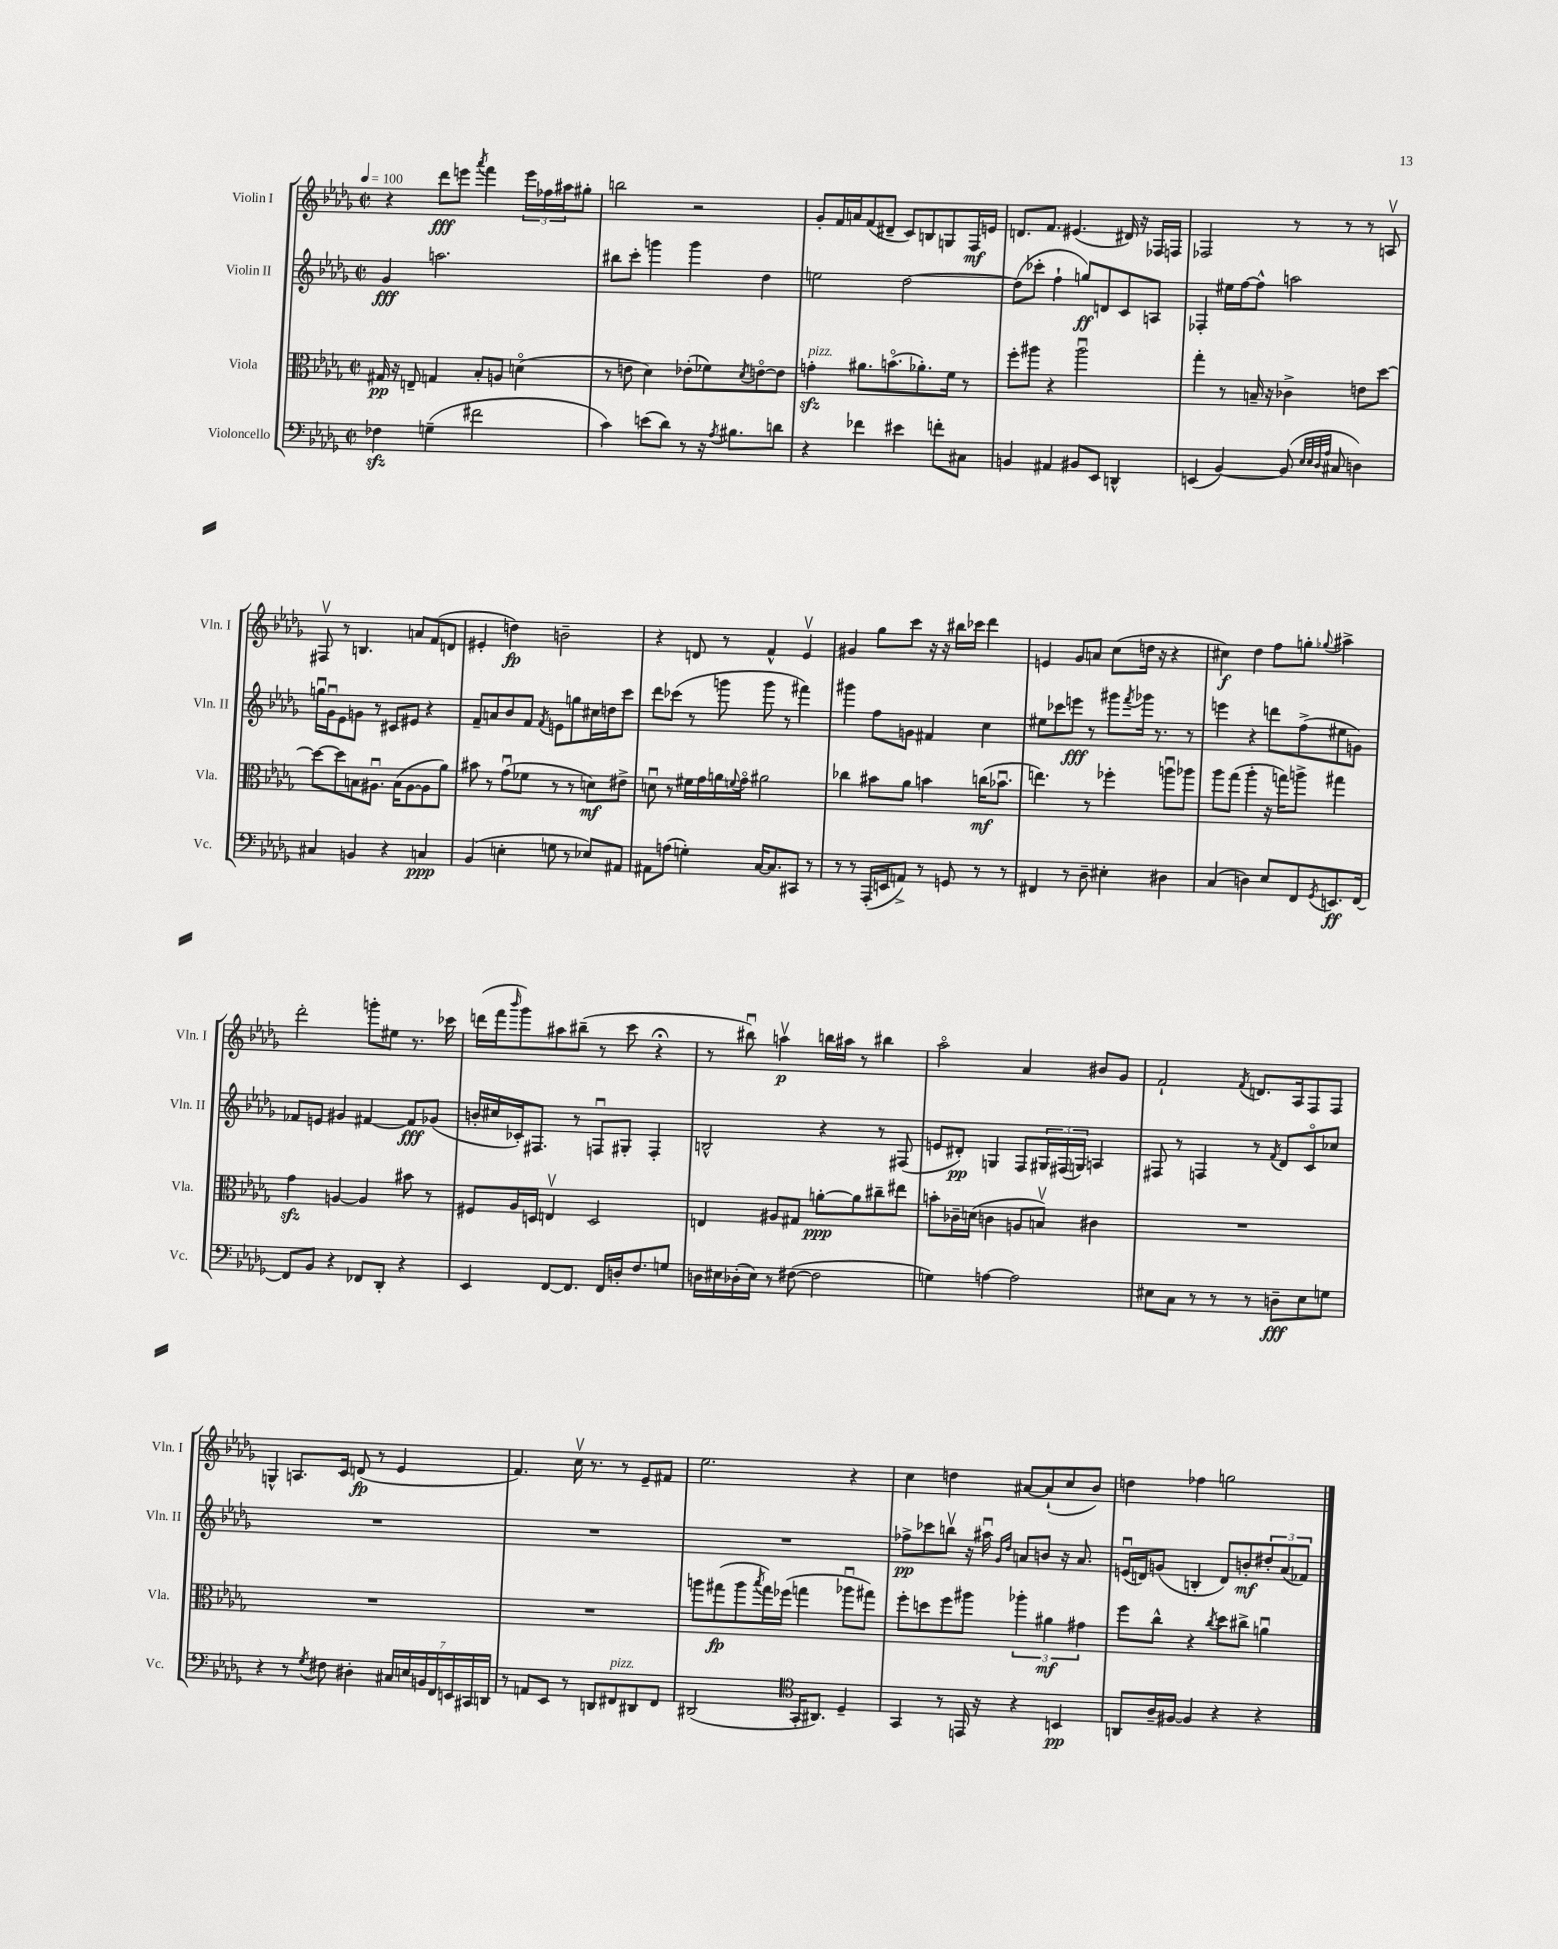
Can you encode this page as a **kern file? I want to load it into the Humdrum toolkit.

**kern	**kern	**kern	**kern
*staff4	*staff3	*staff2	*staff1
*clefF4	*clefC3	*clefG2	*clefG2
*k[b-e-a-d-g-]	*k[b-e-a-d-g-]	*k[b-e-a-d-g-]	*k[b-e-a-d-g-]
*M2/2	*M2/2	*M2/2	*M2/2
*met(c|)	*met(c|)	*met(c|)	*met(c|)
*MM100	*MM100	*MM100	*MM100
4F-\	16G#/	4g-/	4r
.	16r	.	.
.	8E~/	.	.
(4G~\	4G/	2.aa\	8ddd-\L
.	.	.	8eee\J
.	.	.	8qaaa-/
2f#\	8B-'/L	.	4fff\
.	8A/J	.	.
.	(4do\	.	24eee\LL
.	.	.	24ff-\
.	.	.	24aa#\J
.	.	.	8gg#'\J
=	=	=	=
4c\)	8r	8bb#\L	2bb\
.	8e\	8ccc'\J	.
(8e\L	4d-\)	4ggg\	.
8d-\J)	.	.	.
8r	(8e-'\L	4ggg\	2r
16r	8f-\)	.	.
8qA-/	.	.	.
8.B#\L	.	.	.
.	8qd-/	.	.
.	[8eo\	4dd-\	.
8d\J	8e\]J	.	.
=	=	=	=
4r	4g'\	2ee\	8g-'/L
.	.	.	16f/L
.	.	.	16a/J
4f-\	8.a#\L	.	(8f/
.	.	.	8d#~/J
.	(8.bo\	.	.
4e#\	.	[2dd-\	8c/L)
.	8.a-'\)	.	8B/
8f'\L	.	.	8G/
.	16f\Jk	.	.
8C#\J	8r	.	16F/L
.	.	.	16e/JJ
=	=	=	=
4BB/	8ff'\L	(8dd-\]L	8.d/L
.	8aa#\J	8ccc-'\J	.
.	.	.	8.f/J
4AA#/	4r	4ff`\	.
.	.	.	(4.e#/
8BB#/L	2aa#u\	8gg/L)	.
8EE-/J	.	8d/	.
4DD^^/	.	8c/	16d#/)
.	.	.	16r
.	.	8A/J	16F-/LL
.	.	.	16F/JJ
=	=	=	=
(4EE/	4gg-'\	4F-'/	2F-/
[4BB-/)	8r	16ee#\LL	.
.	.	[16ff\J	.
.	16B~/	8ff^^\]J	.
.	16r	.	.
(8BB-/]	4c-^\	2aa\	8r
32qqE-/LLL	.	.	.
32qqE-/	.	.	.
32qqD-/	.	.	.
32qqA-/JJJ	.	.	.
8C#/	.	.	8r
4D\)	8e\L	.	8r
.	[8dd-\J	.	8Av/
=	=	=	=
4C#/	8dd-\_L	16ggu\LL	8F#v/
.	.	16g-u\J	.
.	8dd-\]	8e-\	8r
4BB/	8B\	8g\J	4.B/
.	8.A#u\J	8r	.
4r	.	8c#/L	.
.	(16B\LK	.	.
.	[8A#\	8e#/J	8a/L
4C/	8A#\]	4r	(8f/
.	8a-\J)	.	8d/J
=	=	=	=
(4BB-/	8b#\	8f~/L	4e#'/
.	8r	8a/	.
4E'\	(8g-u\L	8b-/	4dd\)
.	8f-\J	8f/J	.
.	.	8qf/	.
8G\	8r	8e\L	2b~\
8r	8r	8gg\	.
8E-/L)	8d\L)	16cc#\L	.
.	.	16dd\J	.
8AA#/J	8e#^\J	8ccc\J	.
=	=	=	=
8AA#\L	8du\	8ddd-\L	4r
(8A\J	8r	(8ccc-\J	.
4G'\)	16f#\LL	8r	8d/
.	16g-\	.	.
.	16a\	8ggg\	8r
.	8qqf/	.	.
.	16g-o\JJ	.	.
[16C/LK	2a#\	8ggg\	4f^^/
8.C/]	.	.	.
.	.	8r	.
8CC#/J	.	4fff#\)	4e-v/
8r	.	.	.
=	=	=	=
8r	4cc-\	4ggg#\	4g#/
8r	.	.	.
(16AAA-'/LL	8b#\L	8ff\L	8gg-\L
16EE/J	.	.	.
8AA^/J)	8a-\J	8g\J	8ccc\J
8r	4b\	4f#/	16r
.	.	.	16r
8GG/	.	.	16bb#\LL
.	.	.	16ccc-\JJ
8r	(16cc\LK	4cc\	4ddd-\
.	8.b-u\J	.	.
8r	.	.	.
=	=	=	=
4FF#/	4.ee\)	8ee#\L	4e/
.	.	8ccc-\	.
8r	.	8eee\J	8g-/L
8D-~\	8r	8r	8a/J
4E#'\	4ff-'\	8ggg#\L	(8cc\L
.	.	8qfff/	.
.	.	16ggg-\Jk	16dd\Jk
.	.	8.r	16r
4D#\	8aau\L	.	4r
.	8aa-\J	8r	.
=	=	=	=
(4C/	8aa-\L	4eee\	4cc#\)
.	(8gg-\J	.	.
4D\)	4aa-'\	4r	4dd-\
8E-/L	16r	8ddd\L	8ff\L
.	16gg\LK)	.	.
8FF/	8aa^\J	(8ff^\	8gg'\J
8qGG-/	.	.	8qqgg-/
8.EE/	4gg#\	8ee#\	4aa#^\
.	.	8g\J)	.
[16FF/Jk	.	.	.
=	=	=	=
8FF/]L	4g-\	8f-/L	2ddd-'\
8BB-/J	.	8e/J	.
4r	[4A/	4g#/	.
8FF-/L	4A/]	[4f#/	8ggg'\L
8DD-'/J	.	.	8ee#\J
4r	8b#\	8f#/]L	8.r
.	8r	(8g-/J	.
.	.	.	16ccc-\
=	=	=	=
4EE-/	8F#/L	16b'/LL	(16ddd\LL
.	.	16cc#/	16fff\J
.	.	.	16qqbbb-/
.	16A-/L	16c-'/J)	8ggg-\)
.	16D/JJ	8.F#/J	.
[8FF/L	4Ev/	.	8aa#\
8.FF/]J	.	8r	(8bb#~\J
.	2D/	8Fu/L	8r
16FF/LL	.	.	.
16D'/J	.	8G#'/J	8ccc\
8.F/	.	.	.
.	.	4F'/	4r;
8G/J	.	.	.
=	=	=	=
16D\LL	4E/	2B^^/	8r
16E#\	.	.	.
(16D-'\	.	.	8bb#u\)
16E#\JJ)	.	.	.
8r	8A#/L	.	4aav\
([8F#\	8G#/J	.	.
2F#\]	[8a'\L	4r	16bb\LL
.	.	.	16aa#\JJ
.	8a\]	.	8r
.	8cc#~\	8r	4bb#\
.	8ee#\J	(8F#/	.
=	=	=	=
4G\)	8b'\L	8e/L	2aa-o\
.	16c-~\L	8d#'/J)	.
.	(16d\JJ	.	.
[4A\	4c\	4G/	.
2A\]	8A/L	8F/L	4a-/
.	8Bv/J)	24G#/L	.
.	.	(24F#/	.
.	.	24G/JJ)	.
.	4c#\	4A/	8b#/L
.	.	.	8g-/J
=	=	=	=
8E#\L	1r	8F#/	2f`/
8C\J	.	8r	.
8r	.	4F/	.
8r	.	.	.
.	.	.	8qf/
8r	.	8r	8.d/L
.	.	8qf/	.
8D~\L	.	8d-/L	.
.	.	.	16A-/k
8E#\	.	8co/	8F/
8G\J	.	8cc-/J	8F/J
=	=	=	=
4r	1r	1r	4G^^/
8r	.	.	8.A/L
8qG-/	.	.	.
8F#\	.	.	.
.	.	.	16c/Jk
4D#'\	.	.	(8d/
.	.	.	8r
28C#/LL	.	.	4e-/
28E/	.	.	.
28BB/	.	.	.
28FF/	.	.	.
28EE/	.	.	.
28CC#/	.	.	.
28DD/JJ	.	.	.
=	=	=	=
8r	1r	1r	4.f/)
8AA/L	.	.	.
8EE-/J	.	.	.
8r	.	.	16ccv\
.	.	.	8.r
8DD/L	.	.	.
8FF#/	.	.	8r
8DD#/	.	.	8e-~/L
8FF#/J	.	.	8f#/J
=	=	=	=
(2DD#/	8aa\L	1r	2.ee-\
.	(8gg#\	.	.
.	8aa\	.	.
.	8qbb-/	.	.
.	16gg#\L)	.	.
.	(16ff-\JJ	.	.
*clefC4	*	*	*
16GG-'/LK	4gg\	.	.
8.AA#/J)	.	.	.
4D-~/	8aa-u\L	.	4r
.	8gg#\J)	.	.
=	=	=	=
4GG-/	8ff'\L	8ff-^\L	4cc\
.	8dd\	8ccc-\	.
8r	8ff\	8bbv\J	4dd\
16EE/	8aa#\J	16r	.
16r	.	16aa#u\	.
.	.	16qqg-/LL	.
.	.	16qqdd-/JJ	.
4r	6aa-'\	8a/L	[8a#/L
.	.	8b/J	(8a#`/]
.	6a#\	.	.
4BB/	.	16r	8cc/
.	.	8.a/	.
.	6g#\	.	.
.	.	.	8b-/J)
=	=	=	=
8AA/L	8ff\L	(16eu/LL	4dd\
.	.	16d/J)	.
16A-~/L	8cc^^\J	(8g/J	.
[16F#/JJ	.	.	.
4F#/]	4r	4B'/	4ff-\
.	8qcc/	.	.
4r	8dd-\L	8d/L)	2gg\
.	8cc#^\J	8b'/	.
4r	4au\	12dd#'/	.
.	.	(12a-/	.
.	.	12f-/J)	.
==	==	==	==
*-	*-	*-	*-
